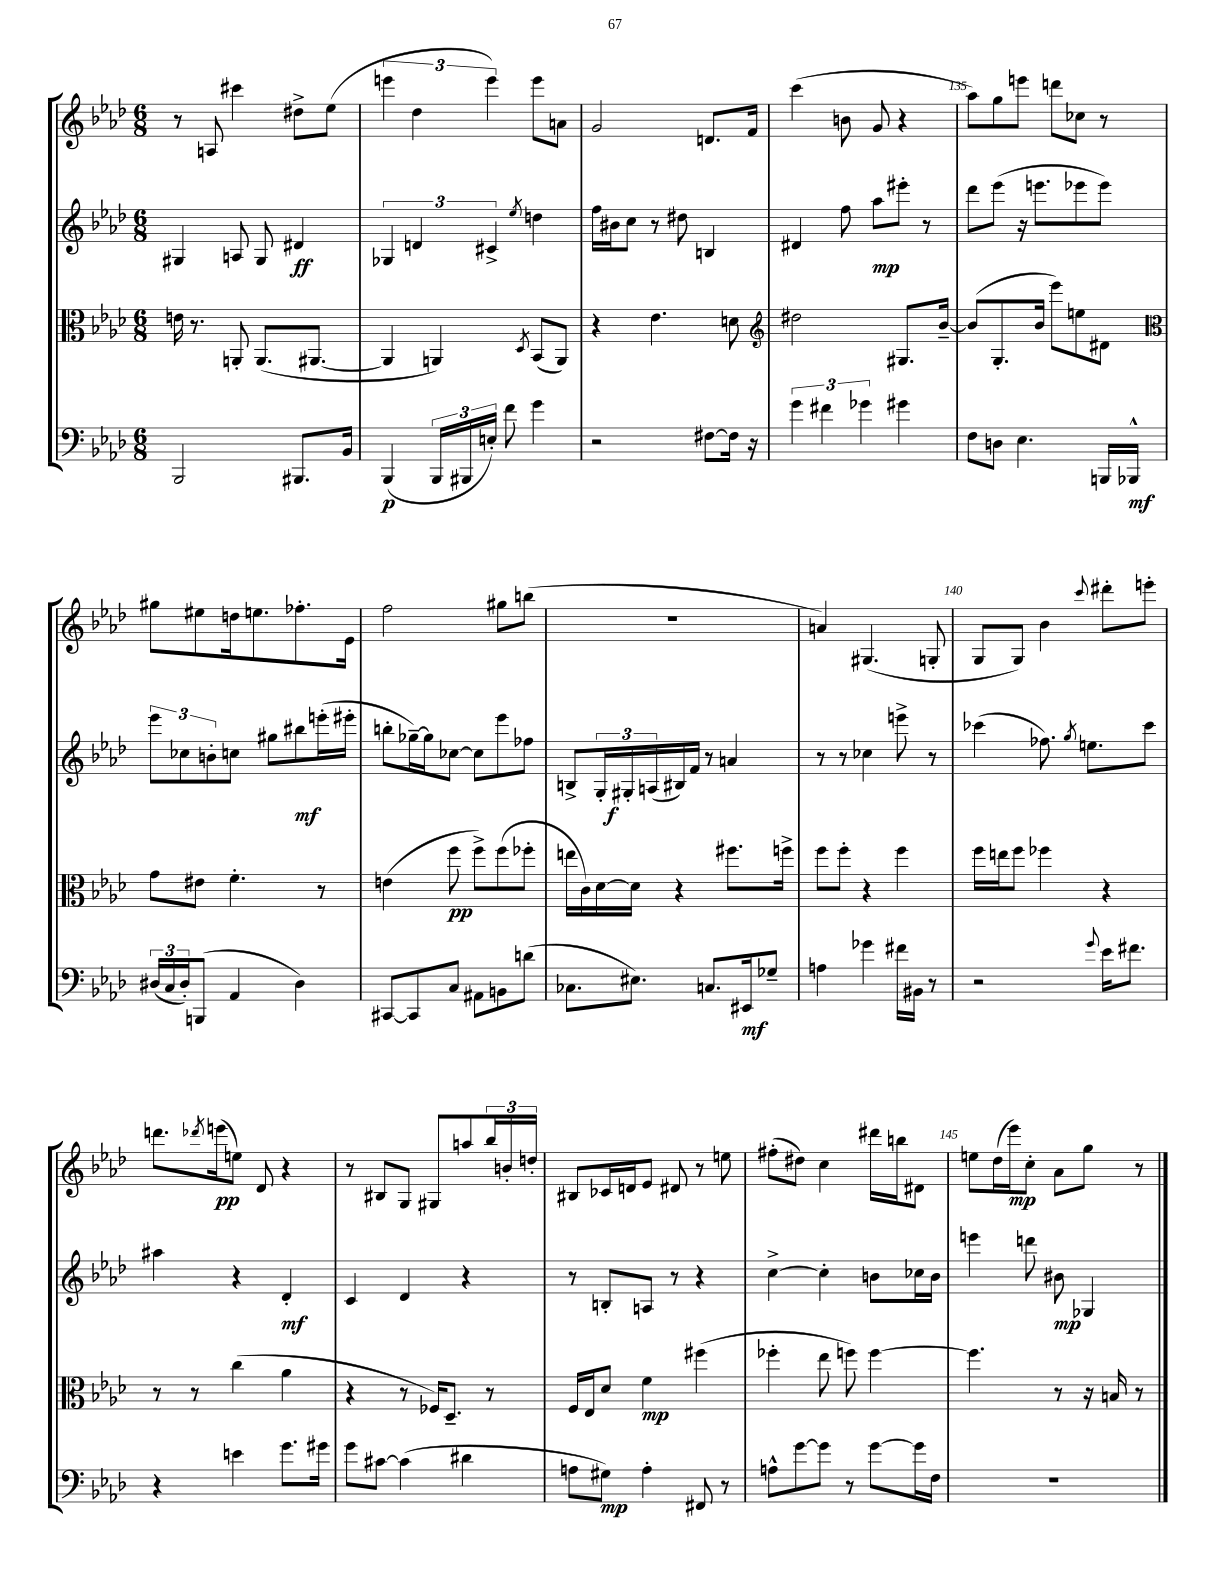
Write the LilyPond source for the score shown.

<<
\new StaffGroup <<
\new Staff = "s0" {
    \clef treble \key aes \major \numericTimeSignature \time 6/8
    r8 a8 cis'''4 dis''8-> ees''8( |
    \tuplet 3/2 { e'''4 des''4 e'''4) } e'''8 a'8 |
    g'2 d'8. f'16 |
    c'''4( b'8 g'8 r4 |
    aes''8) g''8 e'''8 d'''8 ces''8 r8 |
    gis''8 eis''8 d''16 e''8. fes''8.-. ees'16 |
    f''2 gis''8 b''8( |
    R2. |
    a'4) gis4.( g8-. |
    g8 g8) bes'4 \appoggiatura { c'''8 } dis'''8-. e'''8-. |
    d'''8. \acciaccatura { des'''8 } e'''16\pp( e''8) des'8 r4 |
    r8 bis8 g8 gis8 a''8 \tuplet 3/2 { bes''16 b'16-. d''16-. } |
    bis8 ces'16 d'16 ees'8 dis'8 r8 e''8 |
    fis''8-.( dis''8) c''4 dis'''16 b''16 dis'8 |
    e''8 des''16( ees'''16\mp) c''8-. aes'8 g''8 r8 \bar "|." |
}
\new Staff = "s1" {
    \clef treble \key aes \major \numericTimeSignature \time 6/8
    gis4 a8 gis8 dis'4\ff |
    \tuplet 3/2 { ges4 d'4 cis'4-> } \acciaccatura { ees''8 } d''4 |
    f''16 bis'16 c''8 r8 dis''8 b4 |
    dis'4 f''8 aes''8\mp eis'''8-. r8 |
    des'''8 ees'''8( r16 e'''8. ees'''8 ees'''8) |
    \tuplet 3/2 { ees'''8 ces''8 b'8-. } c''8 gis''8 bis''8\mf e'''16-.( eis'''16-. |
    b''8-. ges''16~--) ges''16 ces''8~ ces''8 ees'''8 fes''8 |
    b8-> \tuplet 3/2 { g16-. gis16-.\f a16( } bis16) f'16 r8 a'4 |
    r8 r8 ces''4 e'''8-> r8 |
    ces'''4( fes''8.) \acciaccatura { g''8 } e''8. ces'''8 |
    ais''4 r4 des'4-.\mf |
    c'4 des'4 r4 |
    r8 b8-. a8 r8 r4 |
    c''4~-> c''4-. b'8 ces''16 b'16 |
    e'''4 d'''8 bis'8\mp ges4 \bar "|." |
}
\new Staff = "s2" {
    \clef alto \key aes \major \numericTimeSignature \time 6/8
    e'16 r8. a,8-. a,8.( ais,8.~ |
    ais,4 a,4) \acciaccatura { des8 } bes,8( a,8) |
    r4 ees'4. d'8 |
    \clef treble dis''2 gis8. bes'16~-- |
    bes'8( g8.-. bes'16 ees'''8) e''8 dis'8 |
    \clef alto g'8 eis'8 f'4.-. r8 |
    e'4( f''8\pp f''8->) f''8( fes''8-. |
    e''16 c'16) des'16~ des'16 r4 fis''8. f''16-> |
    f''8 f''8-. r4 f''4 |
    f''16 e''16 f''8 fes''4 r4 |
    r8 r8 c''4( aes'4 |
    r4 r8 fes16) des8.-- r8 |
    f16 ees16 des'8 f'4\mp fis''4( |
    fes''4-. ees''8 f''8) f''4~ |
    f''4. r8 r16 b16 r8 \bar "|." |
}
\new Staff = "s3" {
    \clef bass \key aes \major \numericTimeSignature \time 6/8
    bes,,2 bis,,8. bes,16 |
    bes,,4\p( \tuplet 3/2 { bes,,16 bis,,16 e16-.) } f'8 g'4 |
    r2 fis8~ fis16 r16 |
    \tuplet 3/2 { g'4 fis'4 ges'4 } gis'4 |
    f8 d8 ees4. b,,16 bes,,16-^\mf |
    \tuplet 3/2 { dis16( c16 dis16-.) } b,,8( aes,4 dis4) |
    cis,8~ cis,8 c8 ais,8 b,8 d'8( |
    ces8. eis8.) c8. eis,16\mf ges8-- |
    a4 ges'4 fis'16 bis,16 r8 |
    r2 \appoggiatura { g'8 } ees'16 fis'8. |
    r4 e'4 g'8. gis'16 |
    g'8 cis'8~ cis'4( dis'4 |
    a8 gis8\mp) a4-. fis,8 r8 |
    a8-^ g'8~ g'8 r8 g'8~ g'16 f16 |
    R2. \bar "|." |
}
>>
>>
\layout { \context { \Score currentBarNumber = #131 \override BarNumber.break-visibility = ##(#f #t #t) barNumberVisibility = #(every-nth-bar-number-visible 5) } }
